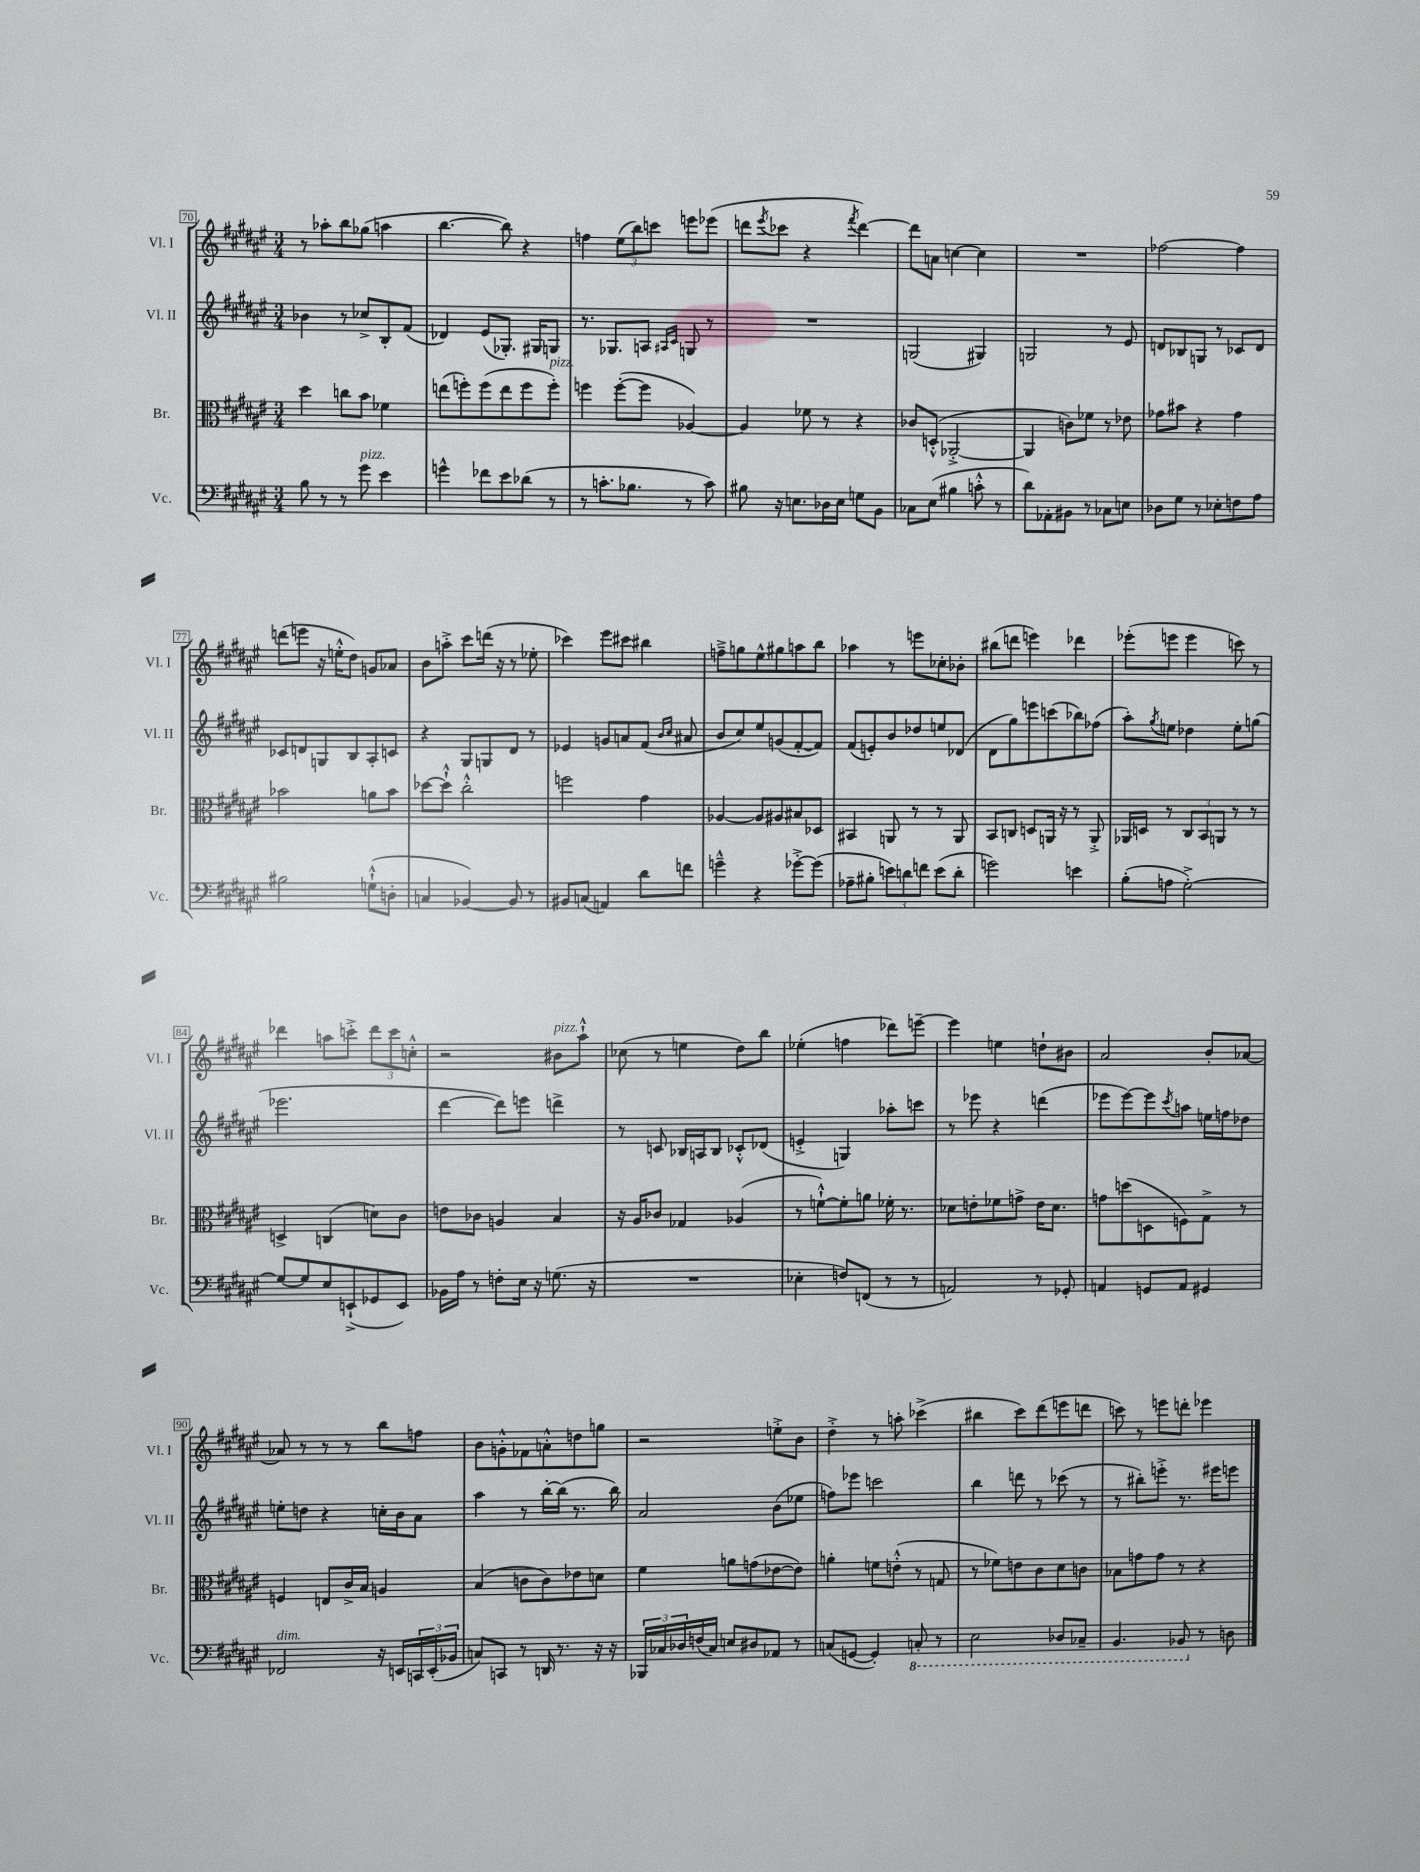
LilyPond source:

<<
\new StaffGroup <<
\new Staff = "s0" \with { instrumentName = "Vl. I" shortInstrumentName = "Vl. I" } {
    \clef treble \key fis \major \numericTimeSignature \time 3/4
    r8 aes''8-. b''8 ges''8( a''4 |
    b''4.~ b''8) r4 |
    f''4 \tuplet 3/2 { eis''8( b''8) c'''8 } e'''8 ees'''8( |
    d'''8 \acciaccatura { eis'''8 } ces'''8 r4 \acciaccatura { fis'''8 } d'''4~) |
    d'''8 a'8 c''4~ c''4 |
    R2. |
    fes''2~ fes''4 |
    d'''8( e'''8 r16 e''16-.-^ dis''8) g'8 aes'8 |
    b'8 a''8-.-> cis'''8 d'''16( r16 r8 ees''8-. |
    ces'''4) eis'''8 cis'''8 bis''4 |
    f''8---> g''8 eis''8-^ gis''8 a''8 b''8 |
    aes''4 r8 e'''8 ces''8-. bes'8-. |
    bis''8( d'''8 e'''4) des'''4 |
    ees'''8-.( e'''8 e'''4 c'''8) r8 |
    des'''4 a''8 c'''8-.-> \tuplet 3/2 { des'''8 c'''8 c''8-.-^ } |
    r2 bis'8^\markup { \italic "pizz." } ais''8-!-^ |
    ces''8( r8 e''4 dis''8) b''8 |
    ees''4-.( f''4 des'''8) e'''8~-- |
    e'''4 e''4 d''8-! bis'8 |
    ais'2 b'8-. aes'8~ |
    aes'8 r8 r8 r8 b''8 f''8 |
    b'8 g'8-.-^ fes'8 a'8-.-^ d''8 g''8 |
    r2 e''8-.-> b'8 |
    dis''4-.-> r8 a''8-. ces'''4->( |
    bis''4 cis'''8) dis'''8( e'''8 d'''8 |
    c'''8) r8 e'''8 d'''8-. ees'''4 \bar "|." |
}
\new Staff = "s1" \with { instrumentName = "Vl. II" shortInstrumentName = "Vl. II" } {
    \clef treble \key fis \major \numericTimeSignature \time 3/4
    bes'4 r8 ces''8-> b8-. fis'8( |
    des'4) eis'8( ges8.-.) gis16 g8 |
    r8. ges8. a8 \grace { ais16 cis'16 } g8 r8 |
    R2. |
    g2( gis4) |
    g2 r8 eis'8 |
    d'8 bes8 g8 r8 ces'8 d'8 |
    ces'8 d'8 g8 b8 ais8-. c'8 |
    r4 gis8 g8 dis'8 r8 |
    ees'4 g'8 a'8 fis'8( \grace { b'16 cis''16 } ais'8 |
    b'8 cis''8) eis''8 g'8( fis'8~-. fis'8) |
    fis'8( e'8-.) b'8 des''8 e''8 des'8( |
    dis'8 gis''8) e'''8 c'''8( bes''8) fes''8( |
    ais''8-.) \acciaccatura { gis''8 } e''8 des''4 e''8-. g''8( |
    ees'''2. |
    dis'''4~ dis'''8) e'''8 d'''4-> |
    r8 c'8 bes16 a16 bes8 ces'8-.-^ des'8( |
    e'4-.-> g4) aes''8-. c'''8 |
    r8 ees'''8 r4 d'''4( |
    ees'''8 ees'''8~) ees'''8 \acciaccatura { cis'''8 } a''8 e''16 f''16 des''8 |
    e''8-. d''8 r4 c''16-. b'16 ais'8 |
    ais''4 r8 b''16~-. b''16( r8. b''16) |
    ais'2 b'8( ees''8 |
    f''8) ees'''8 c'''2 |
    b''4 d'''8 r8 ces'''8( r8 |
    r8 bis''8-.) e'''8-.-> r8. eis'''16 e'''8 \bar "|." |
}
\new Staff = "s2" \with { instrumentName = "Br." shortInstrumentName = "Br." } {
    \clef alto \key fis \major \numericTimeSignature \time 3/4
    dis''4 c''8 b'8 fes'4 |
    e''8( f''8-.) f''8( e''8 f''8 f''8-.^\markup { \italic "pizz." }) |
    f''4 f''8~-.( f''8 aes4~) |
    aes4 fes'8 r8 r4 |
    ces'8 d8-.-^( aes,2~-.-> |
    aes,4 c'8) fes'8 r8 ees'8 |
    ges'8 bis'8 r4 ges'4 |
    bes'2 a'8 bes'8 |
    des''8~ des''8-!-^ cis''2-.-^ |
    f''2 gis'4 |
    aes4~ aes8 ais8 bis8 des8 |
    bis,4 a,8 r8 r8 a,8 |
    b,8 c8 d8 a,16 r16 r8 a,8-.-> |
    aes,16 d16 r8 \tuplet 3/2 { cis8 b,8 a,8 } r8 r8 |
    d4-> c4( d'8) cis'8 |
    e'8 ces'8 a4 b4 |
    r16 ais16 ces'8 ges4 aes4( |
    r8 f'8~-!-^) f'8-. a'8 fes'16-. r8. |
    des'8 e'8-. fes'8 g'8-> e'16 des'8. |
    g'8 d''8( d8 f8) gis8-> r8 |
    f4 e8 cis'16-> b16 a4 |
    b4( c'8 c'8) ees'8 d'8 |
    fis'4 a'8 g'8( ees'8~ ees'8) |
    a'4-. f'8 e'8-.-^( r8 g8 |
    r8 fes'8) e'8 cis'8 dis'8 c'8 |
    bes8 g'8 g'8 r8 r4 \bar "|." |
}
\new Staff = "s3" \with { instrumentName = "Vc." shortInstrumentName = "Vc." } {
    \clef bass \key fis \major \numericTimeSignature \time 3/4
    b8 r8 r8 gis'8^\markup { \italic "pizz." } eis'4 |
    g'4-^ fes'8 eis'8 des'8( r8 |
    r8 c'8.-. bes8. r8 c'8) |
    bis8 r16 e8. des16 e16 g8 b,8 |
    ces8 eis8( bis4 c'8-.-^ r8 |
    dis'8) aes,8-. bis,8 r8 ces8 e8 |
    des8 gis8 r8 ees8-. f8 ais8 |
    bis2 g8-!-^( d8-. |
    c4 bes,4~) bes,8 r8 |
    bis,8 c8( a,4) dis'8 f'8 |
    g'4---^ r4 ges'8~-.-> ges'8( |
    aes8-- bis8-. \tuplet 3/2 { e'8) d'8 f'8 } e'8( d'8-. |
    g'2) e'4 |
    b8-.( a8 gis2~-.->) |
    gis8~ gis8 eis8 e,8-!->( ges,8 e,8) |
    bes,16 ais16 r8 f8-. eis16 r16 g8.( r16 |
    R2. |
    ees4-. f8) f,8( r8 r8 |
    a,2) r8 ges,8-. |
    a,4 g,8 a,8 gis,4 |
    fes,2^\markup { \italic "dim." } r16 e,16 \tuplet 3/2 { c,16 e,16-.( bes,16 } |
    c8) c,8 r8 d,16 r8. r16 r16 |
    \tuplet 3/2 { bes,,16 ces16 des16 } f16( ces16) e8 dis8 aes,8 r8 |
    c8( g,8~ g,4-.) \ottava #-1 c,8-. r8 |
    eis,2 des,8 ces,8-- |
    b,,4. bes,,8 \ottava #0 r8 d8 \bar "|." |
}
>>
>>
\layout { \context { \Score currentBarNumber = #70 \override BarNumber.stencil = #(make-stencil-boxer 0.1 0.3 ly:text-interface::print) } }
